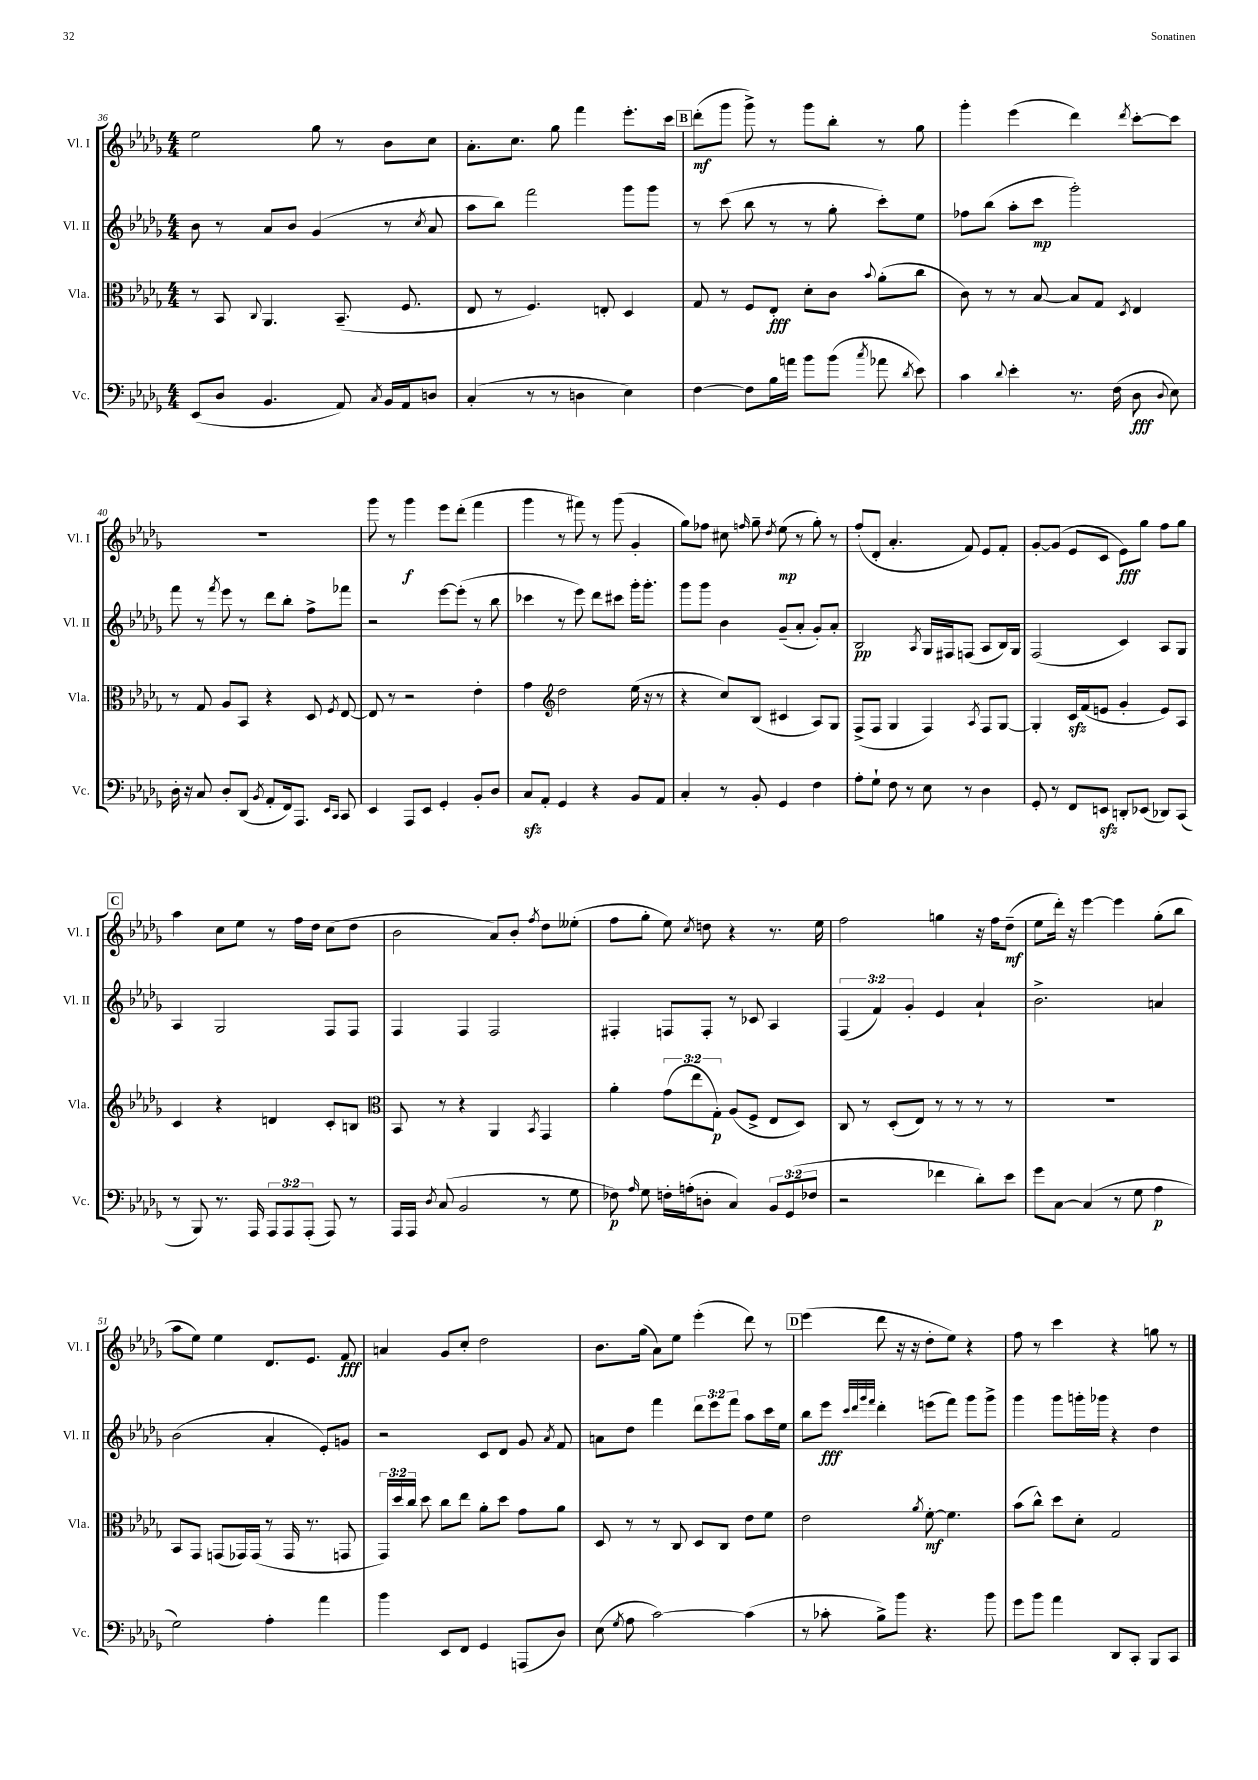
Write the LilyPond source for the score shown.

<<
\new StaffGroup <<
\new Staff = "s0" \with { instrumentName = "Vl. I" shortInstrumentName = "Vl. I" } {
    \clef treble \key des \major \numericTimeSignature \time 4/4
    \autoBeamOff ees''2 ges''8 r8 bes'8[ c''8] |
    aes'8.[-. c''8.] ges''8 f'''4 ees'''8.[-. c'''16] |
    \mark \markup { \box "B" } des'''8[-.\mf( ges'''8] ges'''8->) r8 ges'''8[ bes''8]-. r8 ges''8 |
    ges'''4-. ees'''4( des'''4) \acciaccatura { des'''8 } c'''8[~-. c'''8] |
    R1 |
    ges'''8 r8 ges'''4\f ees'''8[ des'''8]-.( f'''4 |
    ges'''4 r8 fis'''8) r8 ges'''8( ges'4-. |
    ges''8[) fes''8] cis''8 \grace { f''16 } ges''8-- \acciaccatura { des''8 } ees''8\mp( r8 ges''8-.) r8 |
    f''8[-.( des'8]-. aes'4.-. f'8) ees'8[ f'8]-. |
    ges'8[~-. ges'8]( ees'8[ c'8] ees'8[\fff) ges''8] f''8[ ges''8] |
    \mark \markup { \box "C" } aes''4 c''8[ ees''8] r8 f''16[ des''16] c''8[( des''8] |
    bes'2 aes'8[) bes'8]-. \acciaccatura { f''8 } des''8[ eeses''8]-.( |
    f''8[ ges''8]-. ees''8) \acciaccatura { c''8 } d''8 r4 r8. ees''16 |
    f''2 g''4 r16 f''16[ des''8]--\mf( |
    ees''8[ des'''16]-.) r16 ees'''4~ ees'''4 ges''8[-.( bes''8] |
    aes''8[ ees''8]) ees''4 des'8.[ ees'8.] f'8\fff |
    a'4 ges'8[ c''8]-. des''2 |
    bes'8.[ ges''16]( aes'8[) ees''8] ees'''4-.( des'''8) r8 |
    \mark \markup { \box "D" } ees'''4( des'''8 r16 r16 des''8[-. ees''8]) r4 |
    f''8 r8 c'''4 r4 g''8 r8 \bar "|." |
}
\new Staff = "s1" \with { instrumentName = "Vl. II" shortInstrumentName = "Vl. II" } {
    \clef treble \key des \major \numericTimeSignature \time 4/4 \override Staff.TupletNumber.text = #tuplet-number::calc-fraction-text
    \autoBeamOff bes'8 r8 aes'8[ bes'8] ges'4( r8 \acciaccatura { c''8 } aes'8 |
    aes''8[ bes''8]) f'''2 ges'''8[ ges'''8] |
    \mark \markup { \box "B" } r8 c'''8( bes''8 r8 r8 ges''8-. c'''8[-.) ees''8] |
    fes''8[ bes''8]( aes''8[-. c'''8]\mp ges'''2-.) |
    f'''8 r8 \acciaccatura { f'''8 } ees'''8 r8 des'''8[ bes''8]-. f''8[-> fes'''8] |
    r2 ees'''8[~ ees'''8]-.( r8 bes''8 |
    ces'''4 r8 ees'''8) des'''8[ cis'''8] ges'''16[-. ges'''8.]-. |
    ges'''8[ ges'''8] bes'4 ges'8[--( aes'8]-. ges'8[-.) aes'8]-. |
    bes2\pp \acciaccatura { aes8 } ges16[ fis16 f8]( aes8[ bes16) ges16] |
    f2( c'4) aes8[ ges8] |
    \mark \markup { \box "C" } aes4 ges2 f8[ f8] |
    f4 f4 f2 |
    fis4-. f8[ f8]-. r8 ces'8 aes4 |
    \tuplet 3/2 { f4( f'4) ges'4-. } ees'4 aes'4-! |
    bes'2.-> a'4 |
    bes'2( aes'4-. ees'8[-.) g'8] |
    r2 c'8[ des'8] ges'8 \acciaccatura { aes'8 } f'8 |
    a'8[ des''8] f'''4 \tuplet 3/2 { des'''8[ ees'''8 f'''8] } aes''8[ c'''16 ees''16] |
    \mark \markup { \box "D" } bes''8[ ees'''8]\fff \grace { c'''32[ des'''32 ges'''32 f'''32] } des'''4-. e'''8[( f'''8]) ges'''8[ ges'''8]-> |
    ges'''4 ges'''8[ g'''16-. ges'''16] r4 des''4 \bar "|." |
}
\new Staff = "s2" \with { instrumentName = "Vla." shortInstrumentName = "Vla." } {
    \clef alto \key des \major \numericTimeSignature \time 4/4 \override Staff.TupletNumber.text = #tuplet-number::calc-fraction-text
    \autoBeamOff r8 bes,8 \appoggiatura { c8 } aes,4. bes,8.--( f8. |
    ees8 r8 f4.) e8-. des4 |
    \mark \markup { \box "B" } ges8 r8 f8[ ees8]-.\fff des'8[-. c'8] \appoggiatura { bes'8 } aes'8[-.( c''8] |
    c'8) r8 r8 bes8~ bes8[ ges8] \acciaccatura { des8 } ees4 |
    r8 ges8 aes8[ bes,8] r4 des8 \acciaccatura { f8 } ees8~ |
    ees8 r8 r2 ees'4-. |
    ges'4 \clef treble des''2 ees''16( r16 r8 |
    r4 c''8[) bes8]( cis'4 aes8[) ges8] |
    f8[->( f8] ges4 f4) \acciaccatura { aes8 } f8[ ges8]~ |
    ges4-. c'16[\sfz f'16( e'8] ges'4-. e'8[) aes8] |
    \mark \markup { \box "C" } c'4 r4 d'4 c'8[-. b8] |
    \clef alto bes,8 r8 r4 aes,4 \acciaccatura { bes,8 } ges,4 |
    aes'4-. \tuplet 3/2 { ges'8[( ees''8 ges8]-.\p) } aes8[( f8]-> ees8[ des8]) |
    c8 r8 des8[-.( ees8]) r8 r8 r8 r8 |
    R1 |
    bes,8[ ges,8] g,8[( ges,16) ges,16]( r8 ges,16 r8. g,8 |
    \tuplet 3/2 { ges,16[) des''16 c''16] } des''8 c''8[ ees''8] aes'8[-. des''8] ges'8[ aes'8] |
    des8 r8 r8 c8 des8[ c8] ees'8[ f'8] |
    \mark \markup { \box "D" } ees'2 \acciaccatura { aes'8 } f'8~-.\mf f'4. |
    bes'8[( c''8]-^) des''8[ des'8]-. ges2 \bar "|." |
}
\new Staff = "s3" \with { instrumentName = "Vc." shortInstrumentName = "Vc." } {
    \clef bass \key des \major \numericTimeSignature \time 4/4 \override Staff.TupletNumber.text = #tuplet-number::calc-fraction-text
    \autoBeamOff ees,8[( des8] bes,4. aes,8) \acciaccatura { c8 } bes,16[ aes,16 d8] |
    c4-.( r8 r8 d4 ees4) |
    \mark \markup { \box "B" } f4~ f8[ bes16 a'16] bes'8[ bes'8]( \acciaccatura { c''8 } aes'8 \acciaccatura { des'8 } ees'8) |
    c'4 \appoggiatura { des'8 } ees'4-. r8. f16( des8\fff \appoggiatura { des8 } ees8) |
    des16-. r16 c8 des8[-. des,8]( \acciaccatura { bes,8 } aes,8[-. f,16) aes,,8.] \grace { ees,16[ c,16] } c,8 |
    ees,4 aes,,8[ ees,8] ges,4-. bes,8[-. des8] |
    c8[\sfz aes,8]-. ges,4 r4 bes,8[ aes,8] |
    c4-. r8 bes,8-. ges,4 f4 |
    aes8[-. ges8]-! f8 r8 ees8 r8 des4 |
    ges,8-. r8 f,8[ e,8]\sfz d,8[-. ees,8]( des,8[) c,8]( |
    \mark \markup { \box "C" } r8 bes,,8) r8. aes,,16 \tuplet 3/2 { aes,,8[ aes,,8 aes,,8]-.( } aes,,8) r8 |
    aes,,16[ aes,,16] \acciaccatura { des8 } c8( bes,2 r8 ges8 |
    fes8\p) \grace { aes16 } ges8 f16[-. a16-.( d8]-. c4) \tuplet 3/2 { bes,8[ ges,8( fes8] } |
    r2 fes'4 des'8[-.) ees'8] |
    ges'8[ c8]~ c4( r8 ges8 aes4\p |
    ges2) aes4-. aes'4 |
    bes'4 ees,8[ f,8] ges,4 a,,8[( des8]) |
    ees8( \acciaccatura { ges8 } aes8 c'2~) c'4( |
    \mark \markup { \box "D" } r8 ces'8-. bes8[->) bes'8] r4. bes'8 |
    ges'8[ bes'8] aes'4 des,8[ c,8]-. bes,,8[ c,8] \bar "|." |
}
>>
>>
\layout { \context { \Score currentBarNumber = #36 } }
